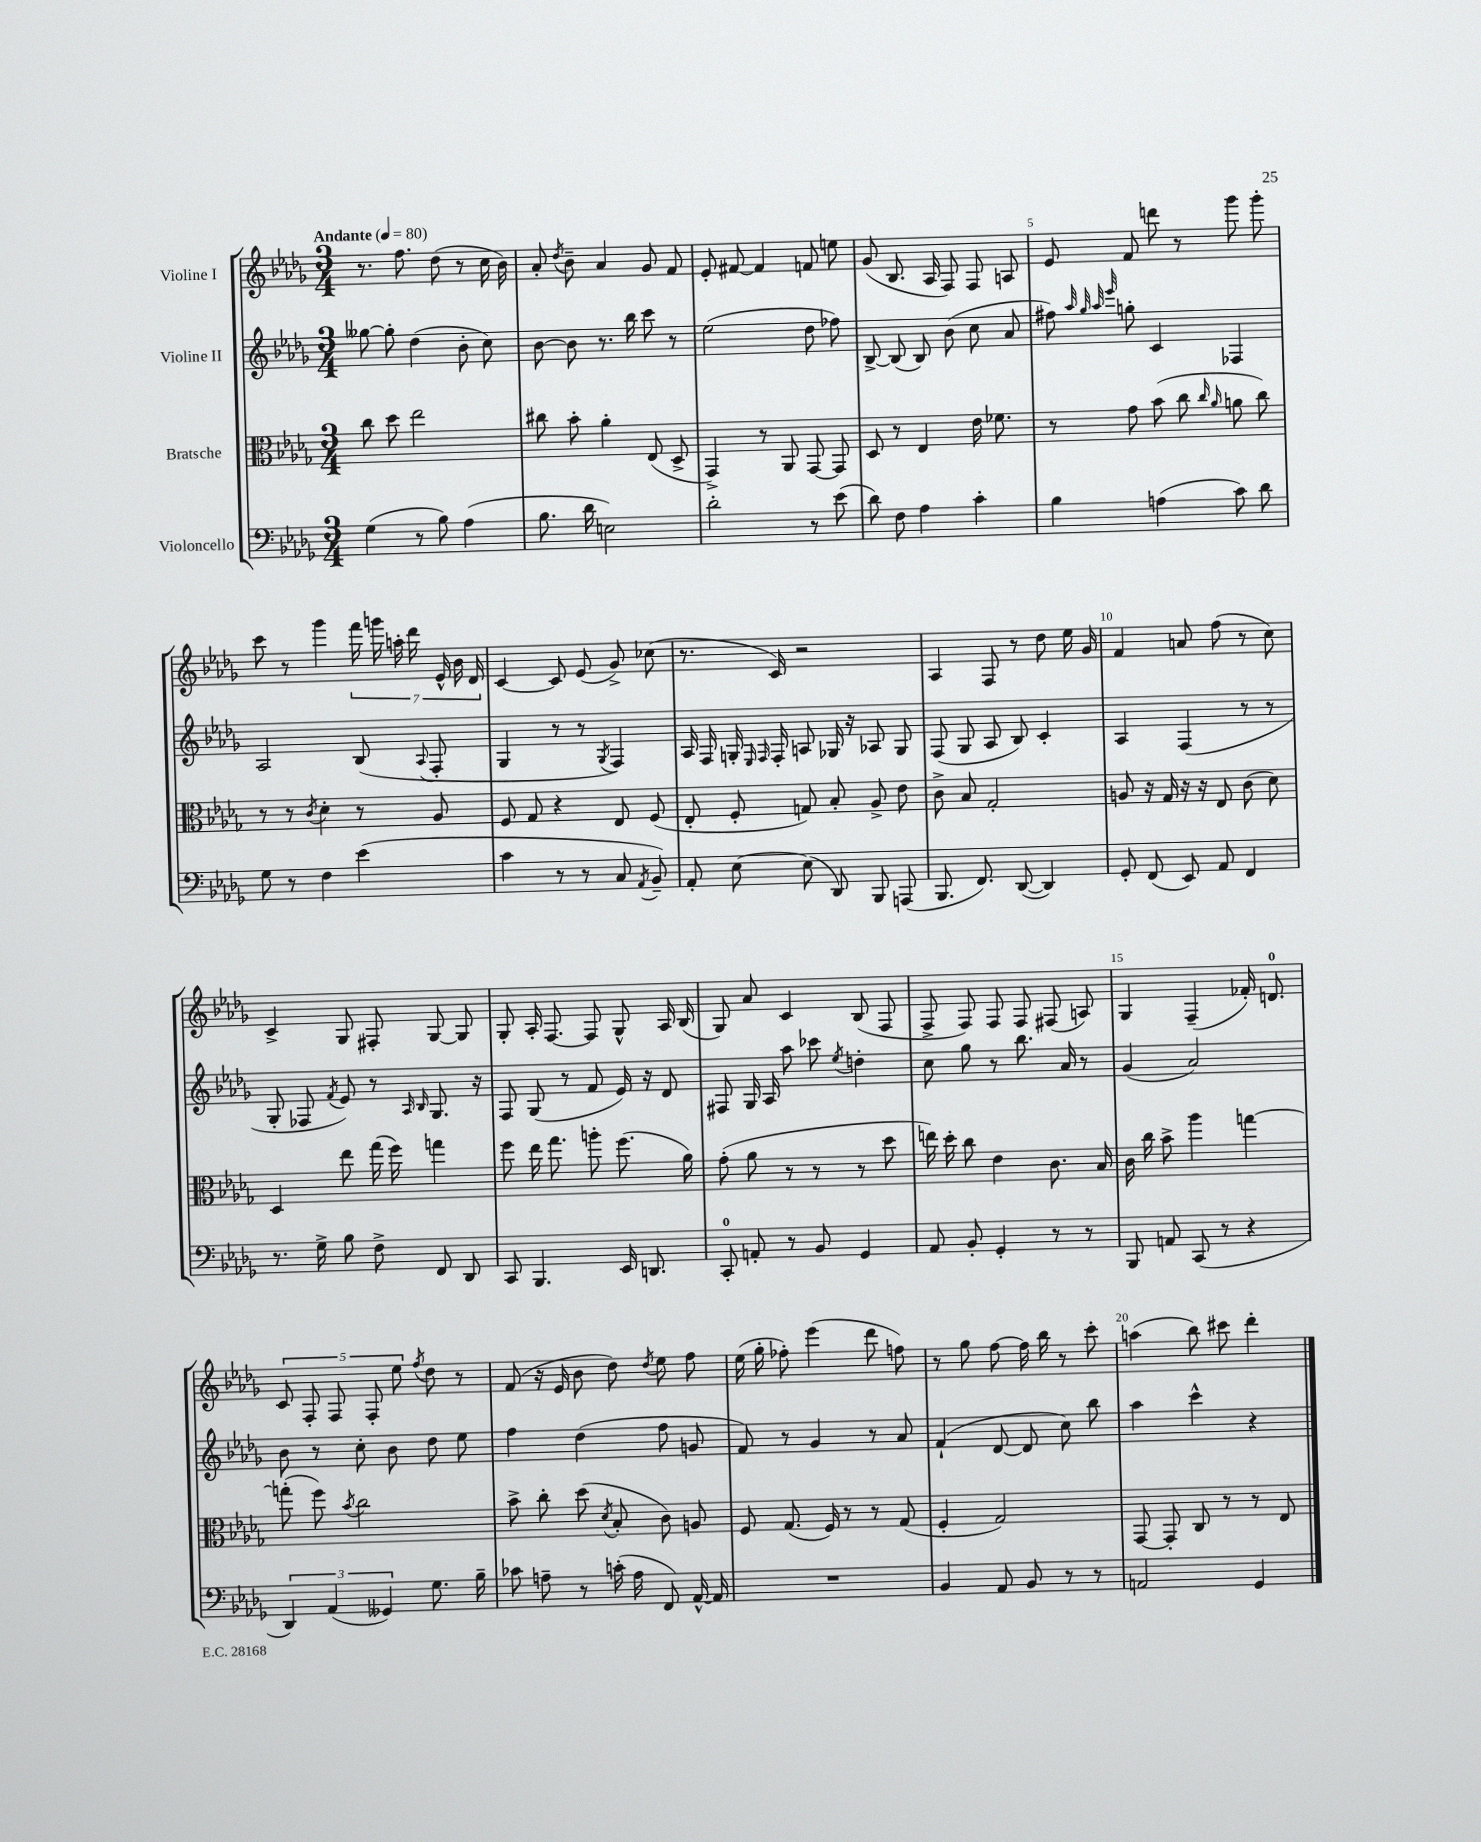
<<
\new StaffGroup <<
\new Staff = "s0" \with { instrumentName = "Violine I" } {
    \clef treble \key des \major \numericTimeSignature \time 3/4 \tempo "Andante" 4 = 80
    \autoBeamOff r8. f''8. des''8( r8 c''16 bes'16) |
    aes'8-. \acciaccatura { des''8 } bes'8-- aes'4 ges'8 f'8 |
    ees'8-. fis'8~ fis'4 f'8 e''8 |
    ges'8( bes8. aes16 f8) f8 a8 |
    ees'8 f'8 d'''8 r8 ges'''8 ges'''8-. |
    c'''8 r8 ges'''4 \tuplet 7/4 { f'''16 g'''16 a''16-. des'''16 ees'16-^ bes'16 des'16 } |
    c'4~ c'8 ees'8( ges'8->) ces''8( |
    r8. c'16) r2 |
    aes4 f8 r8 des''8 ees''16 ges'16 |
    f'4 a'8 f''8( r8 c''8) |
    c'4-> ges8 fis8-. ges8~ ges8 |
    ges8-. aes16-. f8.~ f8 ges8-^ aes16 bes16( |
    ges8) aes'8 c'4 bes8( f8 |
    f8-> f8) f8 f8 fis8( a8) |
    ges4 f4--( fes'16-.) d'8.-0 |
    \tuplet 5/4 { c'8 f8-. f8 f8-. ees''8 } \acciaccatura { f''8 } des''8 r8 |
    f'8( r16 ees'16 bes'8 des''8) \acciaccatura { des''8 } ees''8 f''8 |
    ees''16( ges''16-. fes''8-.) ees'''4( des'''8 f''8) |
    r8 ges''8 f''8~ f''16 bes''16 r8 c'''8-. |
    a''4( bes''8) cis'''8 des'''4-. \bar "|." |
}
\new Staff = "s1" \with { instrumentName = "Violine II" } {
    \clef treble \key des \major \numericTimeSignature \time 3/4
    \autoBeamOff geses''8~ geses''8-. des''4( bes'8-. c''8) |
    bes'8~ bes'8 r8. bes''16 c'''8 r8 |
    ees''2( des''8 fes''8) |
    bes8~-> bes8( bes8) bes'8( c''8 aes'8 |
    fis''8) \grace { aes''32 ges''32 aes''32 ees'''32 } g''8-. c'4 fes4 |
    aes2 bes8( \appoggiatura { aes8 } f8-. |
    ges4 r8 r8 \acciaccatura { ges8 } f4) |
    aes16 f16 g16-. \grace { ees16 f16 } f16-. a8 ges16 r16 aes8 ges8 |
    f8( ges8 aes8 bes8) c'4-. |
    aes4 f4( r8 r8 |
    ges8-. fes8 \acciaccatura { f'8 } ees'8) r8 \grace { aes16 bes16 } ges8. r16 |
    f8 ges8( r8 f'8 ees'16) r16 des'8 |
    fis8 ges16 aes16 aes''8 ces'''8 \acciaccatura { ees''8 } d''4-. |
    c''8 ges''8 r8 bes''8. aes'16 r8 |
    ges'4( aes'2) |
    bes'8 r8 c''8-. bes'8 des''8 ees''8 |
    f''4 des''4( f''8 g'8 |
    f'8) r8 ges'4 r8 aes'8 |
    f'4-!( des'8~ des'8 c''8) bes''8 |
    aes''4 c'''4-^ r4 \bar "|." |
}
\new Staff = "s2" \with { instrumentName = "Bratsche" } {
    \clef alto \key des \major \numericTimeSignature \time 3/4
    \autoBeamOff c''8 des''8 ees''2 |
    cis''8 bes'8-. aes'4-. ees8( des8-> |
    ges,4->) r8 aes,8 ges,8~ ges,8 |
    des8 r8 ees4 ees'16 fes'8. |
    r8 ges'8 bes'8( c''8 \grace { c''16 aes'16 } a'8 c''8) |
    r8 r8 \acciaccatura { c'8 } des'4-. r8 aes8 |
    f8 ges8 r4 ees8 f8( |
    ees8-. f8-. g8) bes8-. aes8-> ees'8 |
    c'8-> bes8 ges2-. |
    a8 r16 ges16 r16 r16 ees8 c'8( des'8) |
    des4 ees''8 ges''16( f''16) g''4 |
    f''8 ees''16 ges''8. a''8-. f''8.( aes'16) |
    ges'8-.( aes'8 r8 r8 r8 des''8 |
    e''16) des''16-. c''8 ees'4 c'8. bes16 |
    c'16 c''16 bes'8-> aes''4 g''4~ |
    g''8-.( f''8) \acciaccatura { bes'8 } c''2 |
    bes'8-> c''8-. des''8( \acciaccatura { des'8 } bes8-. c'8) a8 |
    f8 ges8.( f16) r8 r8 ges8( |
    f4-. ges2) |
    ges,8~ ges,8-. c8 r8 r8 ees8 \bar "|." |
}
\new Staff = "s3" \with { instrumentName = "Violoncello" } {
    \clef bass \key des \major \numericTimeSignature \time 3/4
    \autoBeamOff ges4( r8 bes8) aes4( |
    bes8. des'16 e2) |
    des'2-. r8 ees'8( |
    des'8) f8 aes4 c'4-. |
    bes4 a4( c'8) des'8 |
    ges8 r8 f4 ees'4( |
    c'4 r8 r8 c8 \acciaccatura { aes,8 } bes,8--) |
    aes,8-. ees8~ ees8( des,8) bes,,8 a,,8( |
    bes,,8. f,8.) des,8~( des,4) |
    ges,8-. f,8( ees,8) aes,8 f,4 |
    r8. ges16-> bes8 f8-> f,8 des,8 |
    c,8 bes,,4. ees,16 d,8. |
    c,8-0-. a,8-. r8 bes,8 ges,4 |
    aes,8 bes,8-. ges,4-. r8 r8 |
    bes,,8 a,8 c,8( r8 r4 |
    \tuplet 3/2 { des,4) aes,4( geses,4) } ges8. bes16-- |
    ces'8 a8-- r8 c'16-.( a16 f,8) aes,16~-^ aes,16 |
    R2. |
    bes,4 aes,8 bes,8 r8 r8 |
    a,2 ges,4 \bar "|." |
}
>>
>>
\layout { \context { \Score \override BarNumber.break-visibility = ##(#f #t #t) barNumberVisibility = #(every-nth-bar-number-visible 5) } }
